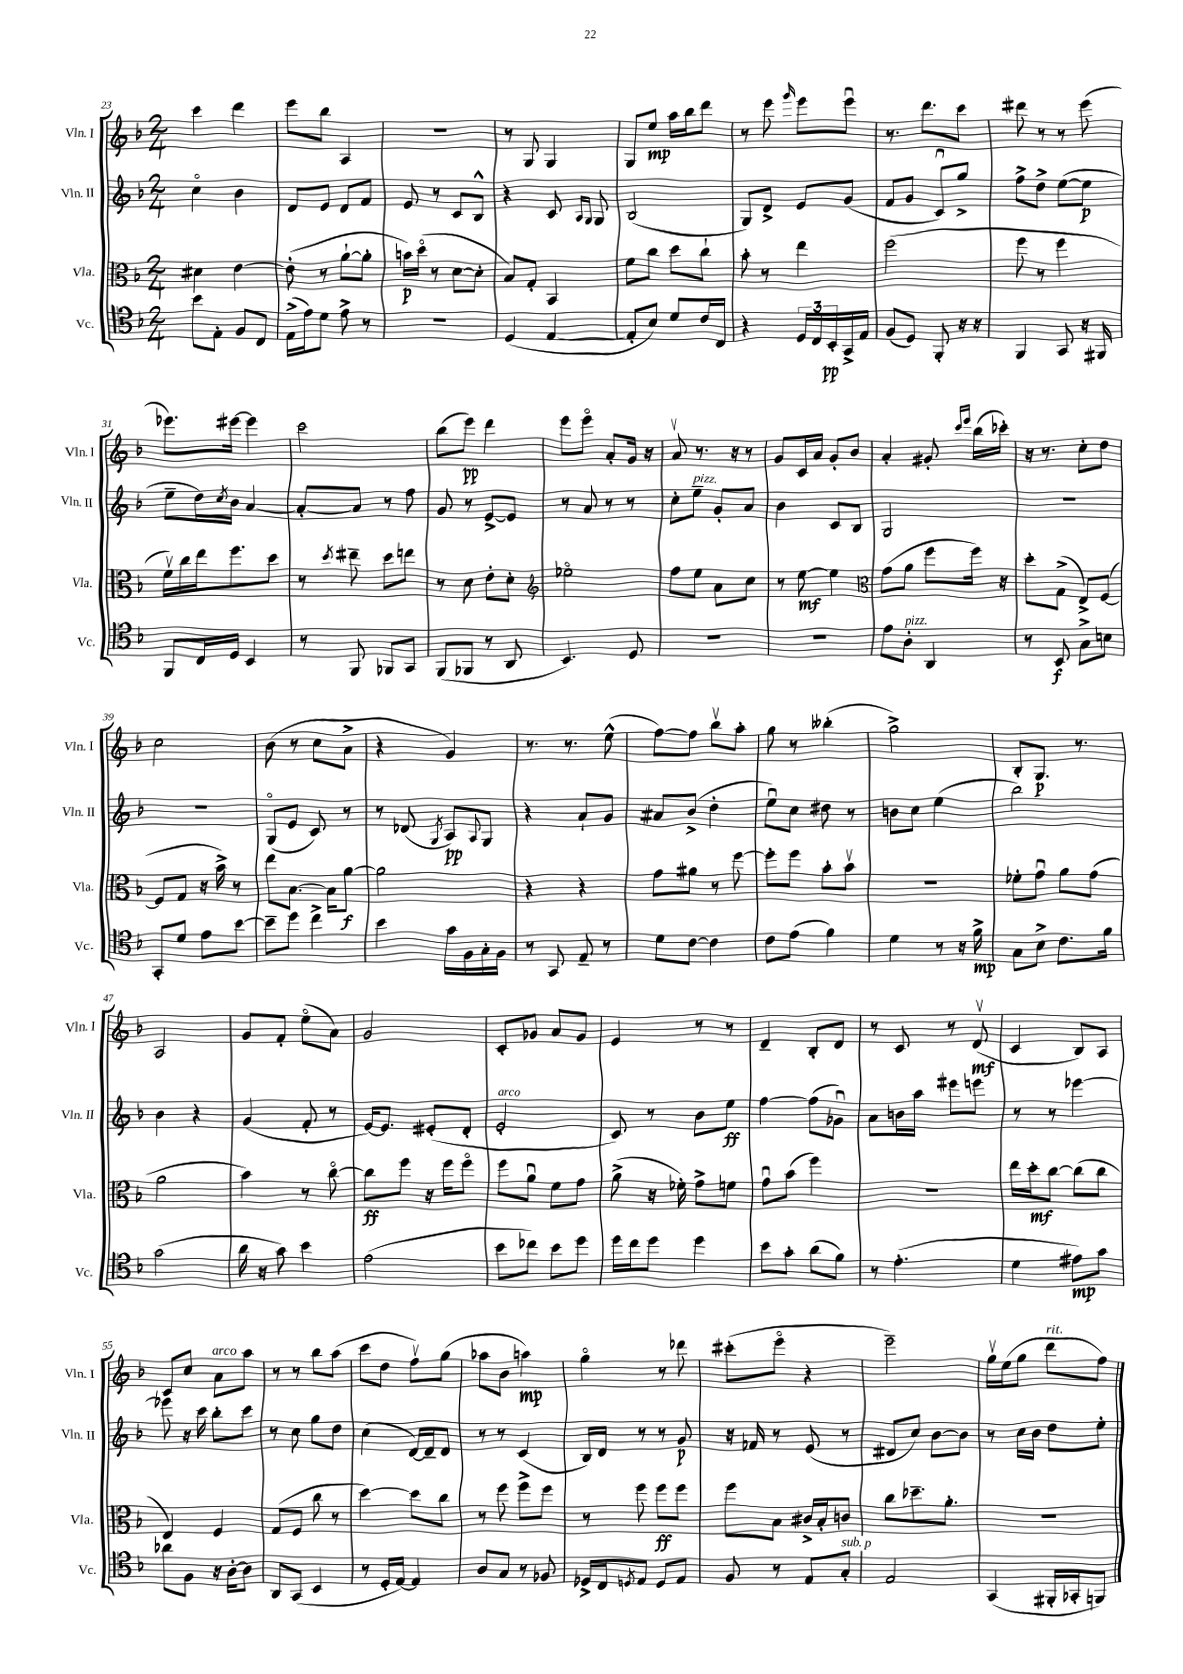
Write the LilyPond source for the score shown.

<<
\new StaffGroup <<
\new Staff = "s0" \with { instrumentName = "Vln. I" shortInstrumentName = "Vln. I" } {
    \clef treble \key f \major \numericTimeSignature \time 2/4
    c'''4 d'''4 |
    e'''8 bes''8 a4 |
    R2 |
    r8 g8 g4 |
    g8 e''8\mp a''16 bes''16 d'''8 |
    r8 e'''8 \grace { g'''16 } e'''8 e'''8\downbow |
    r8. d'''8. c'''8 |
    dis'''8 r8 r8 e'''8( |
    ees'''8.) eis'''16~ eis'''4 |
    c'''2 |
    bes''8( e'''8\pp) d'''4 |
    e'''8 e'''8\flageolet a'8-. g'16 r16 |
    a'8\upbow r8. r16 r8 |
    g'8 c'16 a'16 g'8-. bes'8 |
    a'4-. gis'8-. \grace { c'''16 e'''16 } bes''16( ces'''16-.) |
    r16 r8. c''8-. d''8 |
    c''2 |
    bes'8( r8 c''8 a'8-> |
    r4 g'4) |
    r8. r8. e''8-^( |
    f''8~) f''8 bes''8\upbow a''8-. |
    g''8 r8 beses''4-.( |
    g''2->) |
    bes8-. g8.\p r8. |
    a2 |
    g'8 f'8-. e''8\flageolet( a'8) |
    g'2 |
    c'8-. ges'8 a'8 ges'8 |
    e'4 r8 r8 |
    d'4-- bes8-. d'8 |
    r8 c'8 r8 d'8\upbow\mf( |
    c'4 bes8) a8 |
    c'8 c''8 a'8^\markup { \italic "arco" } a''8 |
    r8 r8 bes''8 a''8( |
    c'''8 d''8 f''8\upbow) g''8( |
    aes''8 bes'8 a''4\mp) |
    g''4\flageolet r8 des'''8 |
    cis'''8-.( e'''8\flageolet r4 |
    e'''2--) |
    g''16\upbow e''16( g''8 d'''8^\markup { \italic "rit." } f''8) \bar "|." |
}
\new Staff = "s1" \with { instrumentName = "Vln. II" shortInstrumentName = "Vln. II" } {
    \clef treble \key f \major \numericTimeSignature \time 2/4
    c''4\flageolet bes'4 |
    d'8 e'8 d'8 f'8 |
    e'8 r8 c'8 bes8-^ |
    r4 c'8 \grace { a16 g16 } g8 |
    bes2( |
    g8) d'8-> e'8 g'8( |
    f'8 g'8 c'8\downbow) g''8-> |
    f''8-> d''8-> e''8~( e''8\p |
    e''8-- d''16) \acciaccatura { c''8 } bes'16 a'4~ |
    a'8~-. a'8 r8 f''8 |
    g'8 r8 e'8~-> e'8 |
    r8 a'8 r8 r8 |
    c''8-. e''8--^\markup { \italic "pizz." } g'8-. a'8 |
    bes'4 c'8 bes8 |
    g2 |
    r2 |
    R2 |
    g8\flageolet( e'8 c'8) r8 |
    r8 des'8( \acciaccatura { g8 } a8\pp) \appoggiatura { a8 } g8 |
    r4 a'8-! g'8 |
    ais'8 bes'8->( d''4-. |
    e''8\downbow) c''8 dis''8 r8 |
    b'8 c''8 e''4( |
    bes''2) |
    bes'4 r4 |
    g'4( f'8-. r8 |
    e'16~) e'8. eis'8-.( d'8-. |
    e'2-.^\markup { \italic "arco" } |
    c'8) r8 bes'8 e''8\ff |
    f''4~ f''8( ges'8\downbow) |
    a'8 b'16 a''16 eis'''8 e'''8 |
    r8 r8 ees'''4~ |
    ees'''8 r16 c'''16 bes''8-. c'''8 |
    r8 c''8 g''8 d''8 |
    c''4( d'16~) d'16-- d'8 |
    r8 r8 c'4( |
    bes16) d'16 r8 r8 g'8\p |
    r16 fes'16 r8 e'8( r8 |
    dis'8 c''8) bes'8~ bes'8 |
    r8 c''16 bes'16 d''8 e''8-. \bar "|." |
}
\new Staff = "s2" \with { instrumentName = "Vla." shortInstrumentName = "Vla." } {
    \clef alto \key f \major \numericTimeSignature \time 2/4
    dis'4 e'4~ |
    e'8-.( r8 a'8~-! a'8-. |
    b'16\p) d''16\flageolet( r8 d'8~ d'8-. |
    bes8) g8-. bes,4 |
    f'8 c''8 d''8 c''8-! |
    bes'8-. r8 e''4 |
    f''2( |
    f''8 r8 f''4 |
    f'16\upbow) c''16 e''16 f''8. d''8 |
    r8 \acciaccatura { d''8 } eis''8-- d''8 e''8 |
    r8 d'8 e'8-. d'8-. |
    \clef treble ees''2\flageolet |
    f''8 e''8 a'8 c''8 |
    r8 e''8~\mf e''4 |
    \clef alto g'8( a'8 f''8 f''16) r16 |
    d''8-. g8->( e8->) f8~( |
    f8 g8 r16 bes'16->) r8 |
    e''8 bes8.~ bes16 a'8~\f |
    a'2 |
    r4 r4 |
    g'8 ais'8 r8 f''8~ |
    f''8-. f''8 bes'8-. bes'8\upbow |
    R2 |
    fes'8-. g'8\downbow a'8 g'8( |
    a'2 |
    bes'4) r8 c''8~\flageolet |
    c''8\ff f''8 r16 f''16 f''8\flageolet |
    f''8 a'8\downbow f'8 g'8 |
    a'8->( r16 fes'16-.) g'8-> f'8 |
    g'8\downbow bes'8( f''4) |
    R2 |
    e''16 d''16-.\mf c''8~ c''8( c''8 |
    e4) f4 |
    g8( f8 c''8 r8 |
    d''4~) d''8 c''8 |
    r8 f''8 f''8-> f''8 |
    r8 f''8 f''8\ff f''8 |
    f''8 bes8 cis'16-> bes16-. c'8 |
    c''8 des''8.-- a'8.-. |
    R2 \bar "|." |
}
\new Staff = "s3" \with { instrumentName = "Vc." shortInstrumentName = "Vc." } {
    \clef tenor \key f \major \numericTimeSignature \time 2/4
    bes'8 e8-. f8 c8 |
    e16->( e'16) d'8 e'8-> r8 |
    R2 |
    d4( e4~ |
    e8-. bes8) d'8 c'16 c16 |
    r4 \tuplet 3/2 { d16 c16 bes,16-.\pp } g,16-> e16 |
    f8( d8) f,8-. r16 r16 |
    f,4 g,8 r16 fis,16 |
    f,8 c16 d16 bes,4 |
    r8 f,8 fes,8 g,8 |
    f,8( fes,8 r8 a,8 |
    bes,4.) d8 |
    R2 |
    R2 |
    e'8 a8-.^\markup { \italic "pizz." } a,4 |
    r8 bes,8\f g8-> b8 |
    g,8-. d'8 e'8 bes'8~ |
    bes'8-- d''8 c''4-> |
    bes'4 g'16 f16 g16-. f16 |
    r8 g,8 e8-- r8 |
    d'8 c'8~ c'4 |
    c'8 e'8( f'4) |
    d'4 r8 r16 f'16->\mp |
    g8 bes8-> c'8. f'16 |
    g'2( |
    a'16 r16 g'8) bes'4 |
    e'2( |
    bes'8 ces''8) bes'8 d''8 |
    d''16 c''16 d''8 d''4 |
    bes'8 g'8-. a'8( f'8) |
    r8 e'4.-.( |
    d'4 eis'8\mp) g'8 |
    aes'8 f8 r16 a16~-. a8 |
    a,8 g,8( bes,4 |
    r8 d16-. e16~) e4 |
    a8 g8 r8 fes8 |
    des16-> c16 \acciaccatura { d8 } e8 d8 e8 |
    f8 r8 e8 g8-.^\markup { \italic "sub. p" } |
    e2 |
    g,4( fis,16-. ges,16-. f,8) \bar "|." |
}
>>
>>
\layout { \context { \Score currentBarNumber = #23 } }
